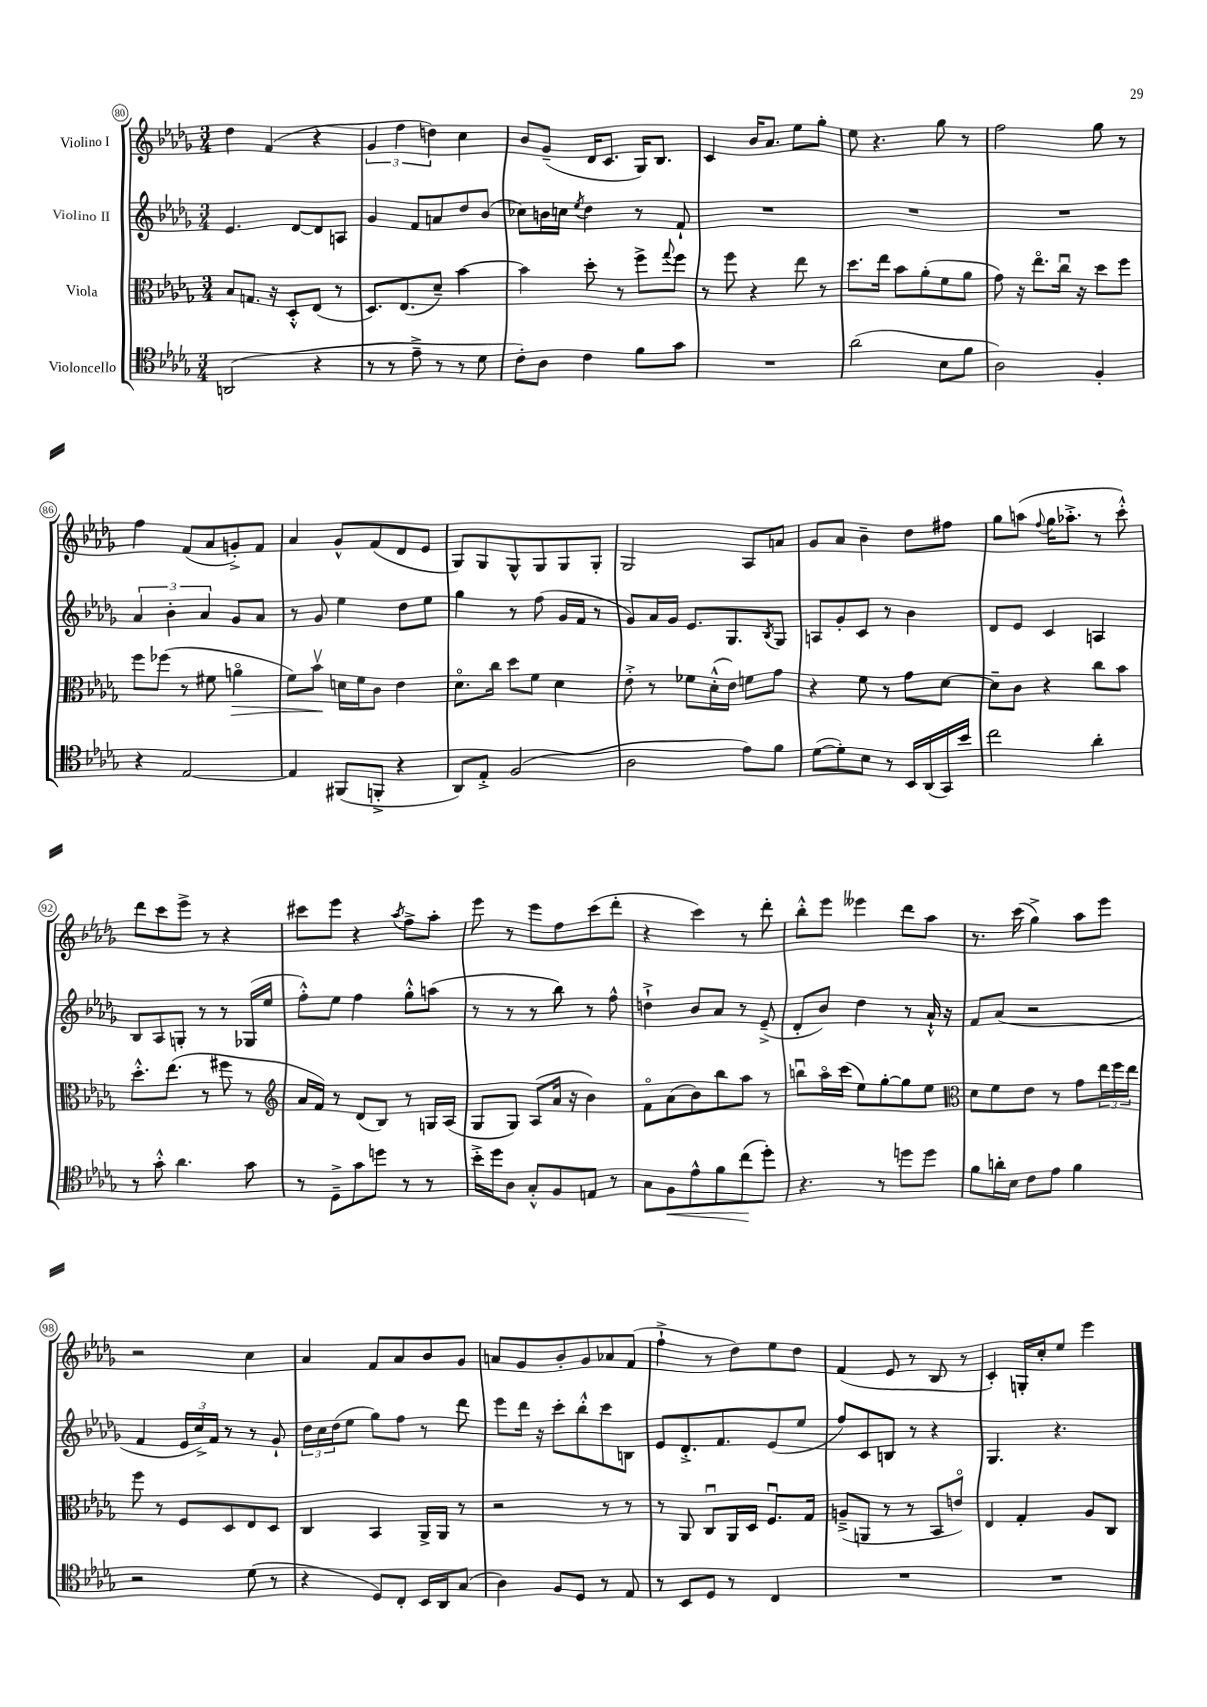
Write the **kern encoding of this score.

**kern	**dynam	**kern	**dynam	**kern	**kern
*part4	*part4	*part3	*part3	*part2	*part1
*staff4	*staff4	*staff3	*staff3	*staff2	*staff1
*I"Violoncello	*	*I"Viola	*	*I"Violino II	*I"Violino I
*clefC4	*	*clefC3	*	*clefG2	*clefG2
*k[b-e-a-d-g-]	*	*k[b-e-a-d-g-]	*	*k[b-e-a-d-g-]	*k[b-e-a-d-g-]
*M3/4	*	*M3/4	*	*M3/4	*M3/4
=80	=80	=80	=80	=80	=80
(2AAn/	.	8B-/L	.	4.e-/	4dd-\
.	.	8.Gn/J	.	.	.
.	.	.	.	.	(4f/
.	.	16r	.	.	.
.	.	8D-'^^/L	.	[8d-/L	.
4r	.	(8E-/J	.	8d-/]	4r
.	.	8r	.	8An/J	.
=81	=81	=81	=81	=81	=81
8r	.	8.D-/L)	.	4g-/	6g-/
8r	.	.	.	.	.
.	.	.	.	.	6ff\
.	.	(8.E-/	.	.	.
8e-~^\	.	.	.	8f/L	.
.	.	.	.	.	6ddn\)
8r	.	8d-~/J)	.	8an/	.
8r	.	[4b-\	.	8dd-/	4cc\
8d-\	.	.	.	(8b-/J	.
=82	=82	=82	=82	=82	=82
8c'\L)	.	4b-\]	.	8cc-X\L)	8b-/L
8A-\J	.	.	.	16bn\L	(8g-~/J
.	.	.	.	16ccn\JJ	.
.	.	.	.	8qee-/	.
4c\	.	8dd-'\	.	4dd-\	16d-/KL
.	.	.	.	.	8.c/J
.	.	8r	.	.	.
8f\L	.	8ff^\L	.	8r	16G-/KL)
.	.	.	.	.	8.B-/J
.	.	8qqgg-/	.	.	.
8g-\J	.	8ff\J	.	8f`/	.
=83	=83	=83	=83	=83	=83
2.r	.	8r	.	2.r	4c/
.	.	8ff\	.	.	.
.	.	4r	.	.	16b-/KL
.	.	.	.	.	8.a-/J
.	.	8ee-\	.	.	8ee-\L
.	.	8r	.	.	8gg-'\J
=84	=84	=84	=84	=84	=84
(2a-\	.	8.dd-\L	.	2.r	8ee-\
.	.	.	.	.	4.r
.	.	16ee-\Jk	.	.	.
.	.	8b-\L	.	.	.
.	.	(8a-'\	.	.	.
8B-\L	.	8f\	.	.	8gg-\
8f\J	.	8a-\J	.	.	8r
=85	=85	=85	=85	=85	=85
2A-\)	.	8g-\)	.	2.r	2ff\
.	.	16r	.	.	.
.	.	8.ee-\L	.	.	.
.	.	16ccu\Jk	.	.	.
.	.	16r	.	.	.
4F'/	.	8dd-\L	.	.	8gg-\
.	.	8ff\J	.	.	8r
!!LO:LB:g=z
=86	=86	=86	=86	=86	=86
4r	.	8ff\L	.	6a-/	4ff\
.	.	(8ff-X\J	.	.	.
.	.	.	.	6b-'\	.
[2E-/	.	8r	.	.	(8f/L
.	.	.	.	6a-/	.
.	.	8f#X\	.	.	8a-/
!	!	!	!LO:HP:b	!	!
.	.	4an\	>	8g-/L	8gn'^/)
.	.	.	.	8a-/J	8f/J
=87	=87	=87	=87	=87	=87
4E-/]	.	8f\L)	.	8r	4a-/
.	.	8b-v\J	.	8g-/	.
(8FF#X/L	.	16dn\LL	]	4ee-\	8g-^^/L
.	.	16f\J	.	.	.
8FFn'^/J	.	8c\J	.	.	(8f/
4r	.	4e-\	.	8dd-\L	8d-/
.	.	.	.	8ee-\J	8e-/J
=88	=88	=88	=88	=88	=88
8AA-/L)	.	8.d-\L	.	4gg-\	8G-/L)
8E-'^/J	.	.	.	.	8G-/
.	.	16cc\Jk	.	.	.
(2F/	.	8dd-\L	.	8r	8G-^^/
.	.	8f\J	.	(8ff\	8G-/
.	.	4d-\	.	16g-/LL	8G-/
.	.	.	.	16f/JJ	.
.	.	.	.	8r	8G-'/J
=89	=89	=89	=89	=89	=89
2A-\	.	8e-'^\	.	8g-/L)	2G-/
.	.	8r	.	16a-/L	.
.	.	.	.	16g-/JJ	.
.	.	8f-X\L	.	8.e-/L	.
.	.	(16d-'^^\L	.	.	.
.	.	16e-\JJ)	.	8.G-/	.
8e-\L)	.	8fn\L	.	.	8A-/L
.	.	.	.	8qB-/	.
8f\J	.	8g-\J	.	8G-/J	8an/J
=90	=90	=90	=90	=90	=90
([8d-\L	.	4r	.	8An/L	8g-/L
8d-'\])	.	.	.	8g-'/	8a-/J
8B-\J	.	8f\	.	8c/J	4b-~\
8r	.	8r	.	8r	.
16BB-/LL	.	8g-\L	.	4b-\	8dd-\L
(16AA-/	.	.	.	.	.
16GG-/)	.	[8d-\J	.	.	8ff#X\J
16b-/JJ	.	.	.	.	.
=91	=91	=91	=91	=91	=91
2cc\	.	8d-~\L]	.	8d-/L	8gg-\L
.	.	8c\J	.	8e-/J	(8aan\J
.	.	.	.	.	8qqff/
.	.	4r	.	4c/	16gg-\KL
.	.	.	.	.	8.aa-X'^\J
4a-'\	.	8cc\L	.	4An/	8r
.	.	8b-\J	.	.	8ccc'^^\)
!!LO:LB:g=z
=92	=92	=92	=92	=92	=92
8r	.	8.dd-'^^\L	.	8B-/L	8ddd-\L
8g-'^^\	.	.	.	8A-/	8ccc\
.	.	(8.ee-\J	.	.	.
4.a-\	.	.	.	8Gn'/J	8eee-^\J
.	.	8r	.	8r	8r
.	.	8ff#X\	.	8r	4r
8g-\	.	8r	.	(16G-X/LL	.
.	.	.	.	16ee-/JJ	.
=93	=93	=93	=93	=93	=93
*	*	*clefG2	*	*	*
8r	.	16a-/LL	.	8ff'^^\L)	8ccc#X\L
.	.	16f/JJ)	.	.	.
8D-~^\L	.	8r	.	8ee-\J	8eee-\J
8g-\	.	(8d-/L	.	4ff\	4r
8ddn\J	.	8B-/J)	.	.	.
.	.	.	.	.	8qaa-/
8r	.	8r	.	8gg-'^^\L	8ff^\L
8r	.	16Gn/LL	.	(8aan\J	8aa-'\J
.	.	(16A-/JJ	.	.	.
=94	=94	=94	=94	=94	=94
16b-'^\LL	.	8G-/L	.	8r	8eee-\
16dd-\J	.	.	.	.	.
8A-\J	.	8G-/J)	.	8r	8r
8G-'^^/L	.	(8A-/L	.	8r	8eee-\L
8F/	.	16a-/Jk	.	8bb-\)	8ff\
.	.	16r	.	.	.
8En/J	.	4b-\)	.	8r	(8ccc\
8r	.	.	.	8ff^^\	8ddd-'\J
=95	=95	=95	=95	=95	=95
8G-\L	.	8f\L	.	4ddn`^\	4r
!	!LO:HP:b	!	!	!	!
8F\	<	(8a-\	.	.	.
8e-^^\	.	8b-\)	.	8b-/L	4ccc\)
8f\	.	8bb-\	.	8a-/J	.
(8cc\	.	8aa-\J	.	8r	8r
8dd-'\J)	[	8r	.	(8e-~^/	8ddd-'\
=96	=96	=96	=96	=96	=96
4.r	.	8bbnu\L	.	8d-'/L	8bb-'^^\L
.	.	16aa-\L	.	8b-/J)	8eee-\J
.	.	(16ccc\JJ	.	.	.
.	.	8ee-\L)	.	4dd-\	4eee--X\
8r	.	[8gg-'\	.	.	.
8ddn\L	.	8gg-\]	.	8r	8ddd-\L
8dd\J	.	8ee-\J	.	16a-`^^/	8aa-\J
.	.	.	.	16r	.
=97	=97	=97	=97	=97	=97
*	*	*clefC3	*	*	*
8f\L	.	8d-\L	.	8f/L	8.r
16an'\L	.	8f\	.	(8a-/J	.
16B-\JJ	.	.	.	.	(16ccc\
8c\L	.	8e-\J	.	2r	4gg-^\)
8e-\J	.	8r	.	.	.
4f\	.	8g-\L	.	.	8aa-\L
.	.	24ee-\L	.	.	8eee-\J
.	.	24ff\	.	.	.
.	.	24ee-\JJ	.	.	.
!!LO:LB:g=z
=98	=98	=98	=98	=98	=98
2r	.	8ff\	.	4f/	2r
.	.	8r	.	.	.
.	.	8F/L	.	24e-/LL	.
.	.	.	.	24cc^/)	.
.	.	.	.	24f/JJ	.
.	.	8D-/	.	8r	.
(8d-\	.	8E-/	.	8r	4cc\
8r	.	8D-/J	.	8g-`/	.
=99	=99	=99	=99	=99	=99
4r	.	4C/	.	24dd-\LL	4a-/
.	.	.	.	24cc\	.
.	.	.	.	(24dd-\J	.
.	.	.	.	8ee-\J	.
8D-/L)	.	4BB-/	.	8gg-\L)	8f/L
8C'/J	.	.	.	8ff\J	8a-/
16BB-/LL	.	16AA-^/LL	.	8r	8b-/
16AA-/J	.	16AA-/JJ	.	.	.
(8G-/J	.	8r	.	8ddd-\	8g-/J
=100	=100	=100	=100	=100	=100
4A-\)	.	2r	.	8eee-\L	8an/L
.	.	.	.	16ddd-\Jk	8g-/
.	.	.	.	16r	.
8F/L	.	.	.	8ccc'\L	8b-'/
8D-/J	.	.	.	8bb-'^^\	8g-/
8r	.	8r	.	8ccc\	8a-X/
8E-/	.	8r	.	8Bn\J	(8f/J
=101	=101	=101	=101	=101	=101
8r	.	8r	.	8e-/L	4ff`^\
8BB-/L	.	8AA-/	.	8.d-'^/	.
8D-/J	.	8Cu/L	.	.	8r
.	.	.	.	8.f/	.
8r	.	16AA-/L	.	.	8dd-\L)
.	.	16D-/JJ	.	.	.
4C/	.	8.Fu/L	.	(8e-/	8ee-\
.	.	.	.	8ee-/J	8dd-\J
.	.	16G-/Jk	.	.	.
=102	=102	=102	=102	=102	=102
2.r	.	(8An~^/L	.	8ff/L)	(4f/
.	.	8AAn/J	.	8c/	.
.	.	8r	.	8Bn/J	8e-/
.	.	8r	.	8r	8r
.	.	8BB-/L	.	4r	8B-/
.	.	8en/J)	.	.	8r
=103	=103	=103	=103	=103	=103
2.r	.	4E-/	.	4.G-/	4c'/)
.	.	4G-'/	.	.	16Gn'/LL
.	.	.	.	.	16cc'/J
.	.	.	.	4.r	8ee-/J
.	.	8A-/L	.	.	4eee-\
.	.	8C/J	.	.	.
==	==	==	==	==	==
*-	*-	*-	*-	*-	*-
